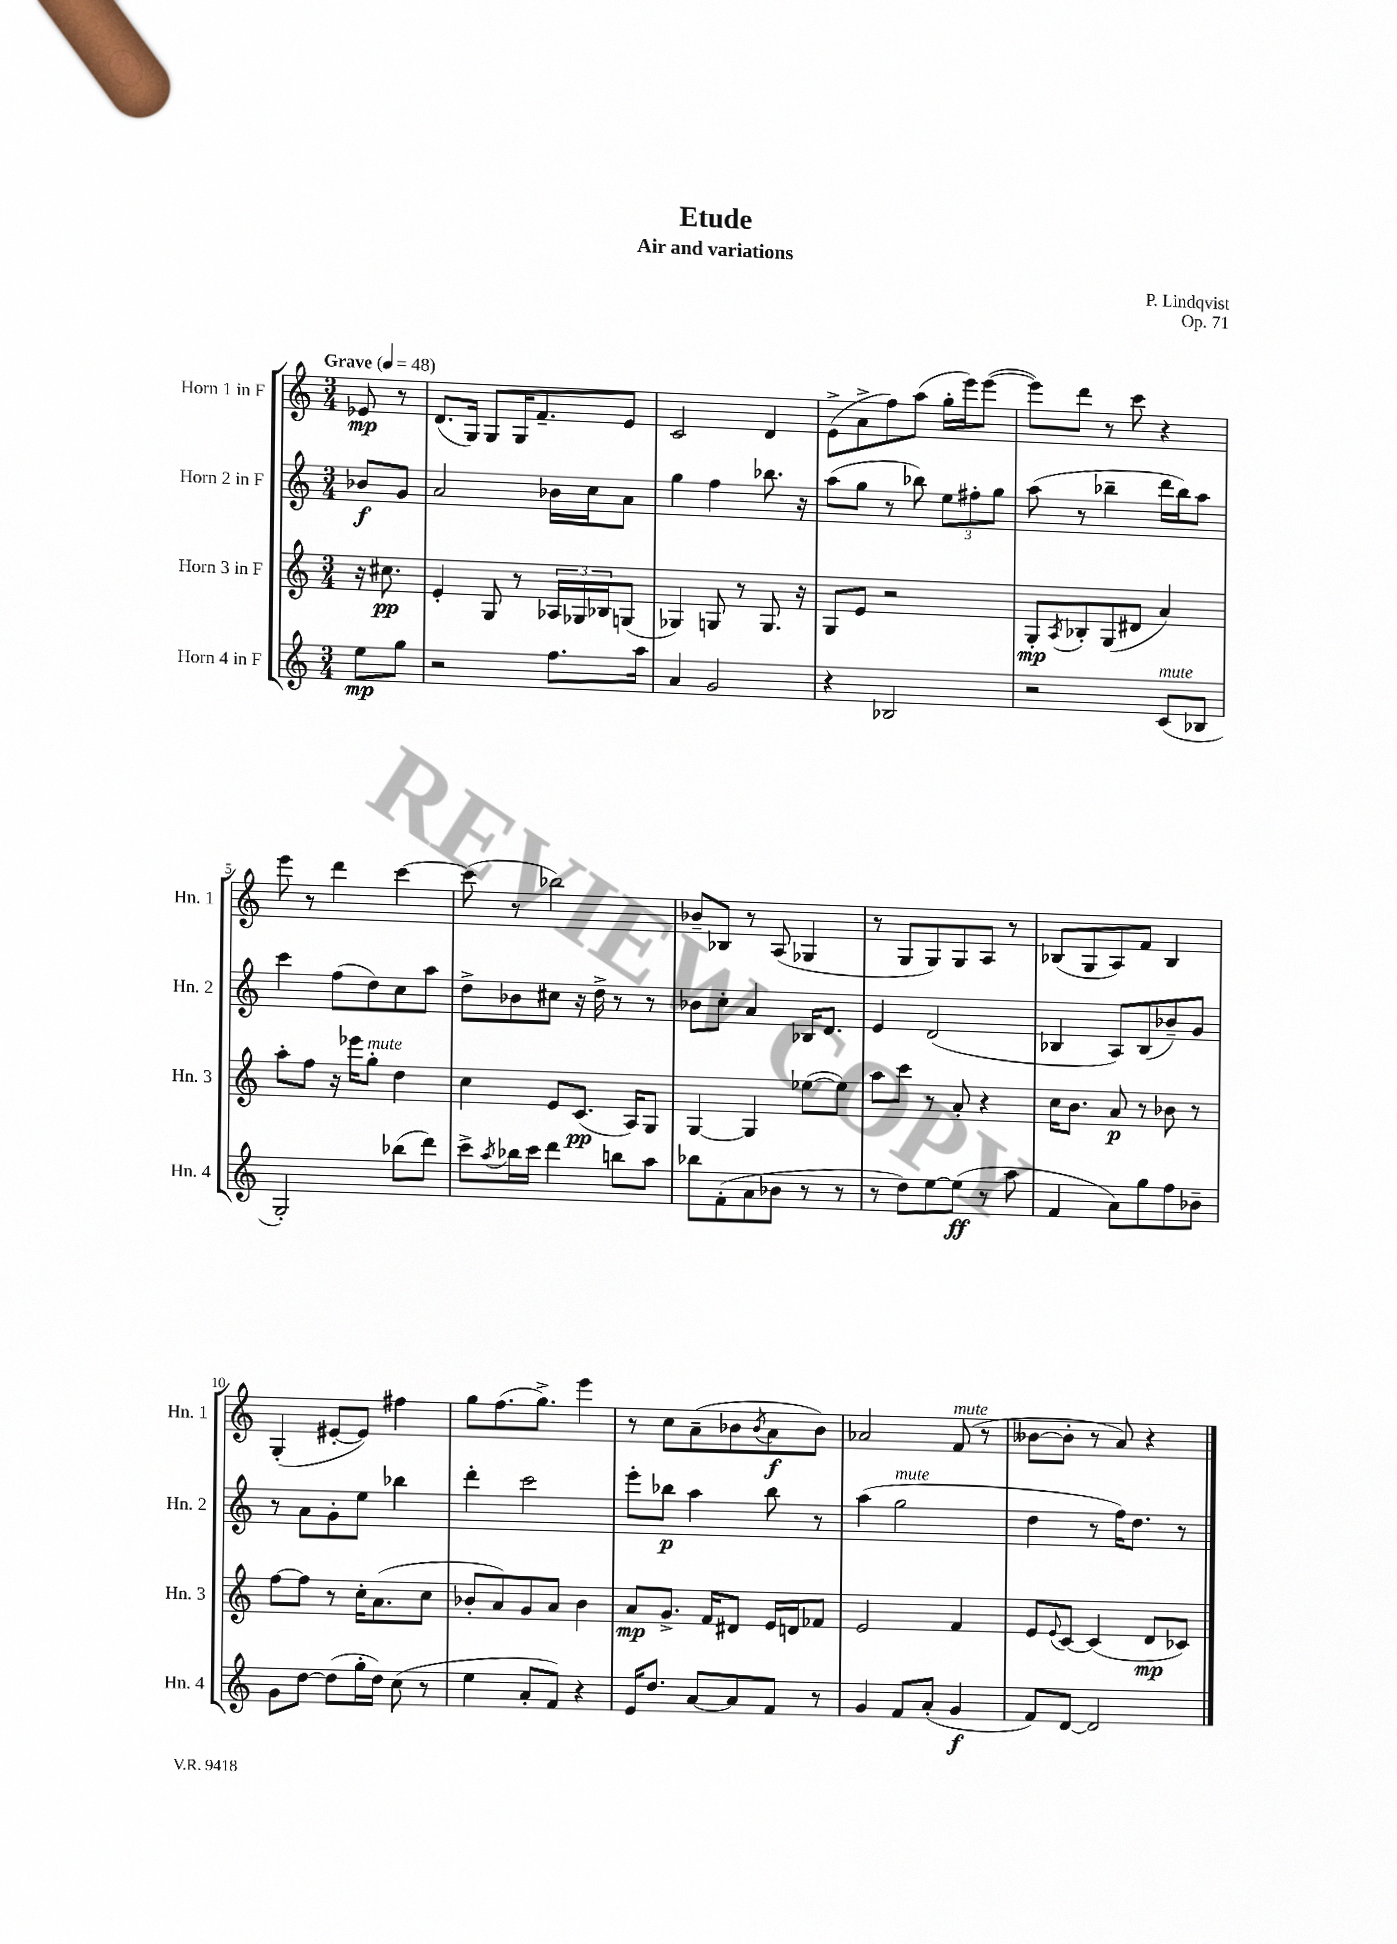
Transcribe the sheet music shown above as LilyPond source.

\header { title = "Etude" composer = "P. Lindqvist" subtitle = "Air and variations" opus = "Op. 71" }
<<
\new StaffGroup <<
\new Staff = "s0" \with { instrumentName = "Horn 1 in F" shortInstrumentName = "Hn. 1" } {
    \clef treble \key c \major \numericTimeSignature \time 3/4 \partial 4 \tempo "Grave" 4 = 48
    ees'8\mp r8 |
    d'8.( g16) g8 g16 f'8.-- e'8 |
    c'2 d'4 |
    e'8->( a'8-> f''8) a''8( g''16-. e'''16) e'''8~( |
    e'''8) d'''8 r8 c'''8 r4 |
    e'''8 r8 d'''4 c'''4~ |
    c'''8( r8 bes''2) |
    bes'8-- bes8 r8 a8( ges4 |
    r8 g8 g8) g8 a8 r8 |
    bes8( g8 a8) f'8 bes4 |
    g4-.( eis'8~-. eis'8) fis''4 |
    g''8 f''8.( g''8.->) e'''4 |
    r8 c''8 a'8--( bes'8 \acciaccatura { bes'8 } a'8\f bes'8) |
    aes'2 f'8^\markup { \italic "mute" }( r8 |
    beses'8~ beses'8-. r8 a'8) r4 \bar "|." |
}
\new Staff = "s1" \with { instrumentName = "Horn 2 in F" shortInstrumentName = "Hn. 2" } {
    \clef treble \key c \major \numericTimeSignature \time 3/4 \partial 4
    bes'8\f g'8 |
    a'2 bes'16 c''16 a'8 |
    g''4 f''4 bes''8. r16 |
    a''8( g''8 r8 bes''8) \tuplet 3/2 { e''8 fis''8-. g''8 } |
    a''8( r8 bes''4-- d'''16 bes''16) a''8 |
    c'''4 f''8( d''8) c''8 a''8 |
    d''8-> bes'8 cis''8 r16 d''16-> r8 r8 |
    bes'8 c''8-. a'4 bes16 d'8. |
    e'4 d'2( |
    bes4 a8) bes8( bes'8--) g'8 |
    r8 a'8 g'8-. e''8 bes''4 |
    d'''4-. c'''2 |
    e'''8-. bes''8\p a''4 bes''8 r8 |
    a''4( g''2^\markup { \italic "mute" } |
    d''4 r8 f''16) d''8. r8 \bar "|." |
}
\new Staff = "s2" \with { instrumentName = "Horn 3 in F" shortInstrumentName = "Hn. 3" } {
    \clef treble \key c \major \numericTimeSignature \time 3/4 \partial 4
    r16 cis''8.\pp |
    e'4-. g8 r8 \tuplet 3/2 { aes16 ges16 bes16 } g8( |
    ges4) g8 r8 g8. r16 |
    g8 e'8 r2 |
    g8-.\mp \acciaccatura { a8 } bes8-. g8( dis'8 a'4) |
    a''8-. f''8 r16 ees'''16 g''8-.^\markup { \italic "mute" } d''4 |
    c''4 e'8 c'8.\pp( a16) g8 |
    g4~ g4 ees''8~( ees''8) |
    a''8 c'''8 r8 a'8-. r4 |
    c''16 b'8. a'8\p r8 bes'8 r8 |
    f''8~ f''8 r8 c''16-. a'8.( c''8 |
    bes'8-. a'8) g'8 a'8 bes'4 |
    a'8\mp g'8.-> f'16 dis'8 e'16 d'16 fes'8 |
    e'2 f'4 |
    e'8 \appoggiatura { e'8 } c'8~ c'4( d'8\mp ces'8) \bar "|." |
}
\new Staff = "s3" \with { instrumentName = "Horn 4 in F" shortInstrumentName = "Hn. 4" } {
    \clef treble \key c \major \numericTimeSignature \time 3/4 \partial 4
    e''8\mp g''8 |
    r2 f''8. a''16 |
    a'4 g'2 |
    r4 bes2 |
    r2 c'8^\markup { \italic "mute" }( bes8 |
    g2-.) bes''8( d'''8) |
    c'''8-> \acciaccatura { a''8 } bes''16 c'''16 d'''4 b''8 a''8 |
    bes''8 f'8-.( a'8 bes'8 r8 r8 |
    r8 d''8) e''8~ e''8\ff( r8 a''8 |
    f'4 a'8) g''8 f''8 bes'8-- |
    g'8 d''8~ d''8( g''16-. d''16) c''8( r8 |
    e''4 a'8-. f'8) r4 |
    e'16 d''8. a'8~ a'8 f'8 r8 |
    g'4 f'8 a'8-.( g'4\f |
    f'8) d'8~ d'2 \bar "|." |
}
>>
>>
